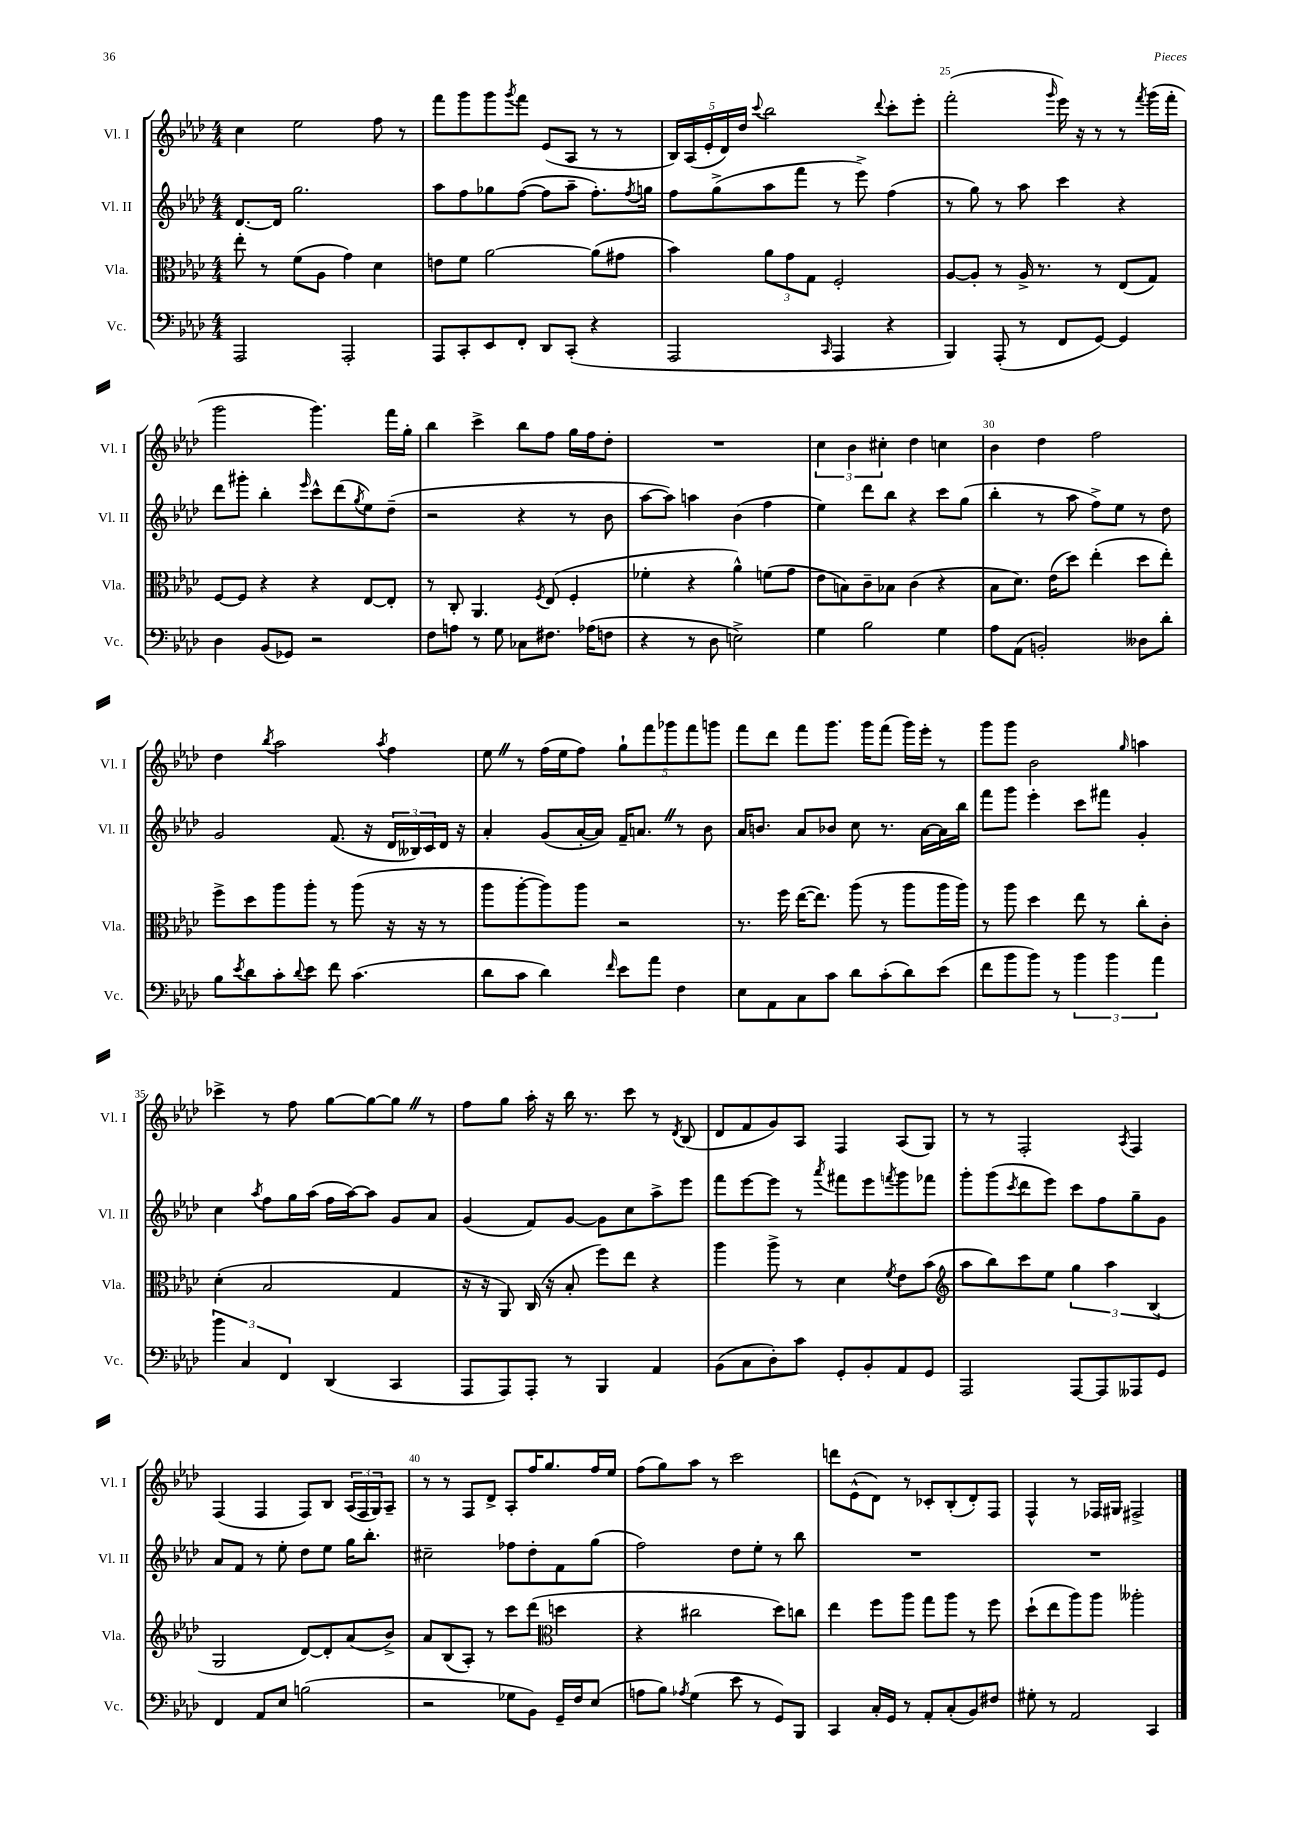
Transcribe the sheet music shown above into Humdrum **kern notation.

**kern	**kern	**kern	**kern
*staff4	*staff3	*staff2	*staff1
*clefF4	*clefC3	*clefG2	*clefG2
*k[b-e-a-d-]	*k[b-e-a-d-]	*k[b-e-a-d-]	*k[b-e-a-d-]
*M4/4	*M4/4	*M4/4	*M4/4
2AAA-	8ee-'	[8.d-	4cc
.	8r	.	.
.	.	16d-]	.
.	(8f	2.gg	2ee-
.	8A-	.	.
2AAA-'	4g)	.	.
.	4d-	.	8ff
.	.	.	8r
=	=	=	=
8AAA-	8e	8aa-	8fff
8CC'	8f	8ff	8ggg
8EE-	[2a-	8gg-	8ggg
.	.	.	8qggg
8FF'	.	([8ff	8fff
8DD-	.	8ff]	(8e-
(8CC'	.	8aa-~	8A-
4r	(8a-]	8.ff')	8r
.	8g#	.	8r
.	.	8qff	.
.	.	16gg	.
=	=	=	=
2AAA-	4b-)	8ff	20B-)
.	.	.	(20A-
.	.	.	20e-'
.	.	(8gg^	.
.	.	.	20d-)
.	.	.	20dd-
.	.	.	8qqccc
.	12a-	8aa-	2bb-
.	12g	.	.
.	.	8fff	.
.	12G	.	.
16qqCC	.	.	.
4AAA-	2F'	8r	.
.	.	8eee-^)	.
.	.	.	8qqddd-
4r	.	(4ff	8ccc'
.	.	.	8eee-'
=	=	=	=
4BBB-)	[8A-	8r	(2fff'
.	8A-']	8gg)	.
(8AAA-'	8r	8r	.
8r	16A-^	8aa-	.
.	8.r	.	.
.	.	.	16qqggg
8FF	.	4ccc	16eee-)
.	.	.	16r
[8GG)	8r	.	8r
4GG]	(8E-	4r	8r
.	.	.	8qfff
.	8G)	.	(16ggg
.	.	.	16fff'
=	=	=	=
4D-	[8F	8ddd-	2ggg
.	8F]	8ggg#'	.
(8BB-	4r	4bb-'	.
8GG-)	.	.	.
.	.	16qqeee-	.
2r	4r	8ccc^^	4.ggg)
.	.	(8ddd-	.
.	.	8qgg	.
.	[8E-	8ee-)	.
.	8E-']	(8dd-~	16fff
.	.	.	16gg'
=	=	=	=
8F	8r	2r	4bb-
8A	8C'	.	.
8r	4.AA-	.	4ccc^
8G	.	.	.
8C-	.	4r	8bb-
.	8qF	.	.
8.F#	(8E-	.	8ff
.	4F'	8r	16gg
(16A-	.	.	16ff
8F	.	8b-	8dd-'
=	=	=	=
4r	4f-'	[8aa-	1r
.	.	8aa-])	.
8r	4r	4aa	.
8D-	.	.	.
2E^)	4a-^^)	(4b-	.
.	(8f	4ff	.
.	8g	.	.
=	=	=	=
4G	8e-	4ee-)	6cc
.	8B)	.	.
.	.	.	6b-
2B-	8c~	8ddd-	.
.	.	.	6cc#'
.	8B-	8bb-	.
.	(4c	4r	4dd-
4G	4r	8ccc	4cc
.	.	(8gg	.
=	=	=	=
8A-	8B-	4bb-'	4b-
(8AA-	8.d-)	.	.
2BB')	.	8r	4dd-
.	(16e-	.	.
.	8dd-)	8aa-	.
.	(4ee-'	8ff^)	2ff
.	.	8ee-	.
8D--	8dd-	8r	.
8d-'	8ee-')	8dd-	.
=	=	=	=
8B-	8ff^	2g	4dd-
8qe-	.	.	.
8d-	8dd-	.	.
.	.	.	8qbb-
8c'	8aa-	.	2aa-
8qqd-	.	.	.
8e-	8aa-'	.	.
8f	8r	(8.f	.
(4.c	(8aa-	.	.
.	.	16r	.
.	.	.	8qaa-
.	16r	24d-	4ff
.	.	24B--)	.
.	16r	.	.
.	.	24c	.
.	8r	16d-	.
.	.	16r	.
=	=	=	=
8d-	8aa-	4a-'	8ee-
8c	[8aa-'	.	8r
4d-)	8aa-])	(8g	(16ff
.	.	.	16ee-
.	8aa-	[16a-'	8ff)
.	.	16a-])	.
16qqf	.	.	.
8e-	2r	16f~	10gg`
.	.	8.a	.
.	.	.	10fff
8a-	.	.	.
.	.	.	10ggg-
4F	.	8r	.
.	.	.	10fff
.	.	8b-	.
.	.	.	10ggg
=	=	=	=
8E-	8.r	16a-	8fff
.	.	8.b	.
8AA-	.	.	8ddd-
.	16ff	.	.
8C	([16ee-	8a-	8fff
.	8.ee-])	.	.
8c	.	8b-	8.ggg
8d-	(8aa-	8cc	.
.	.	.	16ggg
(8c'	8r	8.r	(8fff
8d-)	8aa-	.	16ggg)
.	.	[16a-	16eee-'
(8e-	16aa-	16a-]	8r
.	16aa-)	16bb-	.
=	=	=	=
8f	8r	8fff	8ggg
8b-	8aa-	8ggg	8ggg
8b-)	4dd-	4eee-'	2b-
8r	.	.	.
6b-	8ee-	8ccc	.
.	8r	8fff#	.
6b-	.	.	.
.	.	.	16qqgg
.	8cc'	4g'	4aa
6a-	.	.	.
.	8c'	.	.
=	=	=	=
6b-	(4d-'	4cc	4ccc-^
6C	.	.	.
.	.	8qaa-	.
.	2B-	8ff	8r
6FF	.	.	.
.	.	16gg	8ff
.	.	(16aa-	.
(4DD-	.	16ff	[8gg
.	.	[16aa-)	.
.	.	8aa-]	8gg_
4CC	4G	8g	8gg]
.	.	8a-	8r
=	=	=	=
8AAA-	16r	(4g	8ff
.	16r	.	.
8AAA-)	8AA-)	.	8gg
8AAA-'	(16C	8f)	16aa-'
.	16r	.	16r
8r	8B-'	[8g	16bb-
.	.	.	8.r
4BBB-	8ff)	8g]	.
.	8ee-	8cc	8ccc
4AA-	4r	8aa-^	8r
.	.	.	8qd-
.	.	8eee-	(8B-
=	=	=	=
(8BB-	4aa-	8fff	8d-
8C	.	[8eee-	8f
8D-')	8aa-^	8eee-]	8g)
8c	8r	8r	8A-
.	.	8qaaa-	.
8GG'	4d-	8fff#	4F
8BB-'	.	8eee-	.
.	8qf	8qfff	.
8AA-	8e-	8ggg	(8A-
8GG	(8b-	8fff-	8G)
=	=	=	=
*	*clefG2	*	*
2AAA-	8aa-	8ggg'	8r
.	8bb-)	(8ggg	8r
.	.	8qccc	.
.	8ccc	8ddd-	2F'
.	8ee-	8eee-)	.
[8AAA-	6gg	8ccc	.
8AAA-]	.	8ff	.
.	6aa-	.	.
.	.	.	8qA-
8AAA--	.	8gg~	4F
.	(6B-	.	.
8GG	.	8g	.
=	=	=	=
4FF	2G	8a-	(4F
.	.	8f	.
8AA-	.	8r	4F
8E-	.	8ee-'	.
(2B	[8d-)	8dd-	8F)
.	8d-']	8ee-	8B-
.	(8a-	16gg	(24A-
.	.	.	24F
.	.	8.bb-'	.
.	.	.	24G)
.	8b-^)	.	8A-~
=	=	=	=
2r	8a-	2cc#~	8r
.	(8B-	.	8r
.	8A-')	.	8F
.	8r	.	8d-^
8G-	8ccc	8ff-	8A-'
8BB-)	(8ddd-	8dd-'	16ff
.	.	.	8.gg
*	*clefC3	*	*
16GG~	4dd	8f	.
16F	.	.	.
(8E-	.	(8gg	16ff
.	.	.	16ee-
=	=	=	=
8A	4r	2ff)	(8ff
8B-)	.	.	8gg)
8qA-	.	.	.
(4G	2cc#	.	8aa-
.	.	.	8r
8e-	.	8dd-	2ccc
8r	.	8ee-'	.
8GG)	8dd-)	8r	.
8BBB-	8cc	8bb-	.
=	=	=	=
4CC	4ee-	1r	8ddd
.	.	.	(8e-^^
16C'	8ff	.	8d-)
16GG	.	.	.
8r	8aa-	.	8r
8AA-'	8gg	.	8c-'
(8C'	8aa-	.	(8B-'
8BB-)	8r	.	8d-')
8F#	8ff	.	8F
=	=	=	=
8G#'	(8dd-`	1r	4F^^
8r	8ee-	.	.
2AA-	8aa-)	.	8r
.	8aa-	.	16F-
.	.	.	16G#
.	2aa--'	.	2F#^
4CC	.	.	.
==	==	==	==
*-	*-	*-	*-
